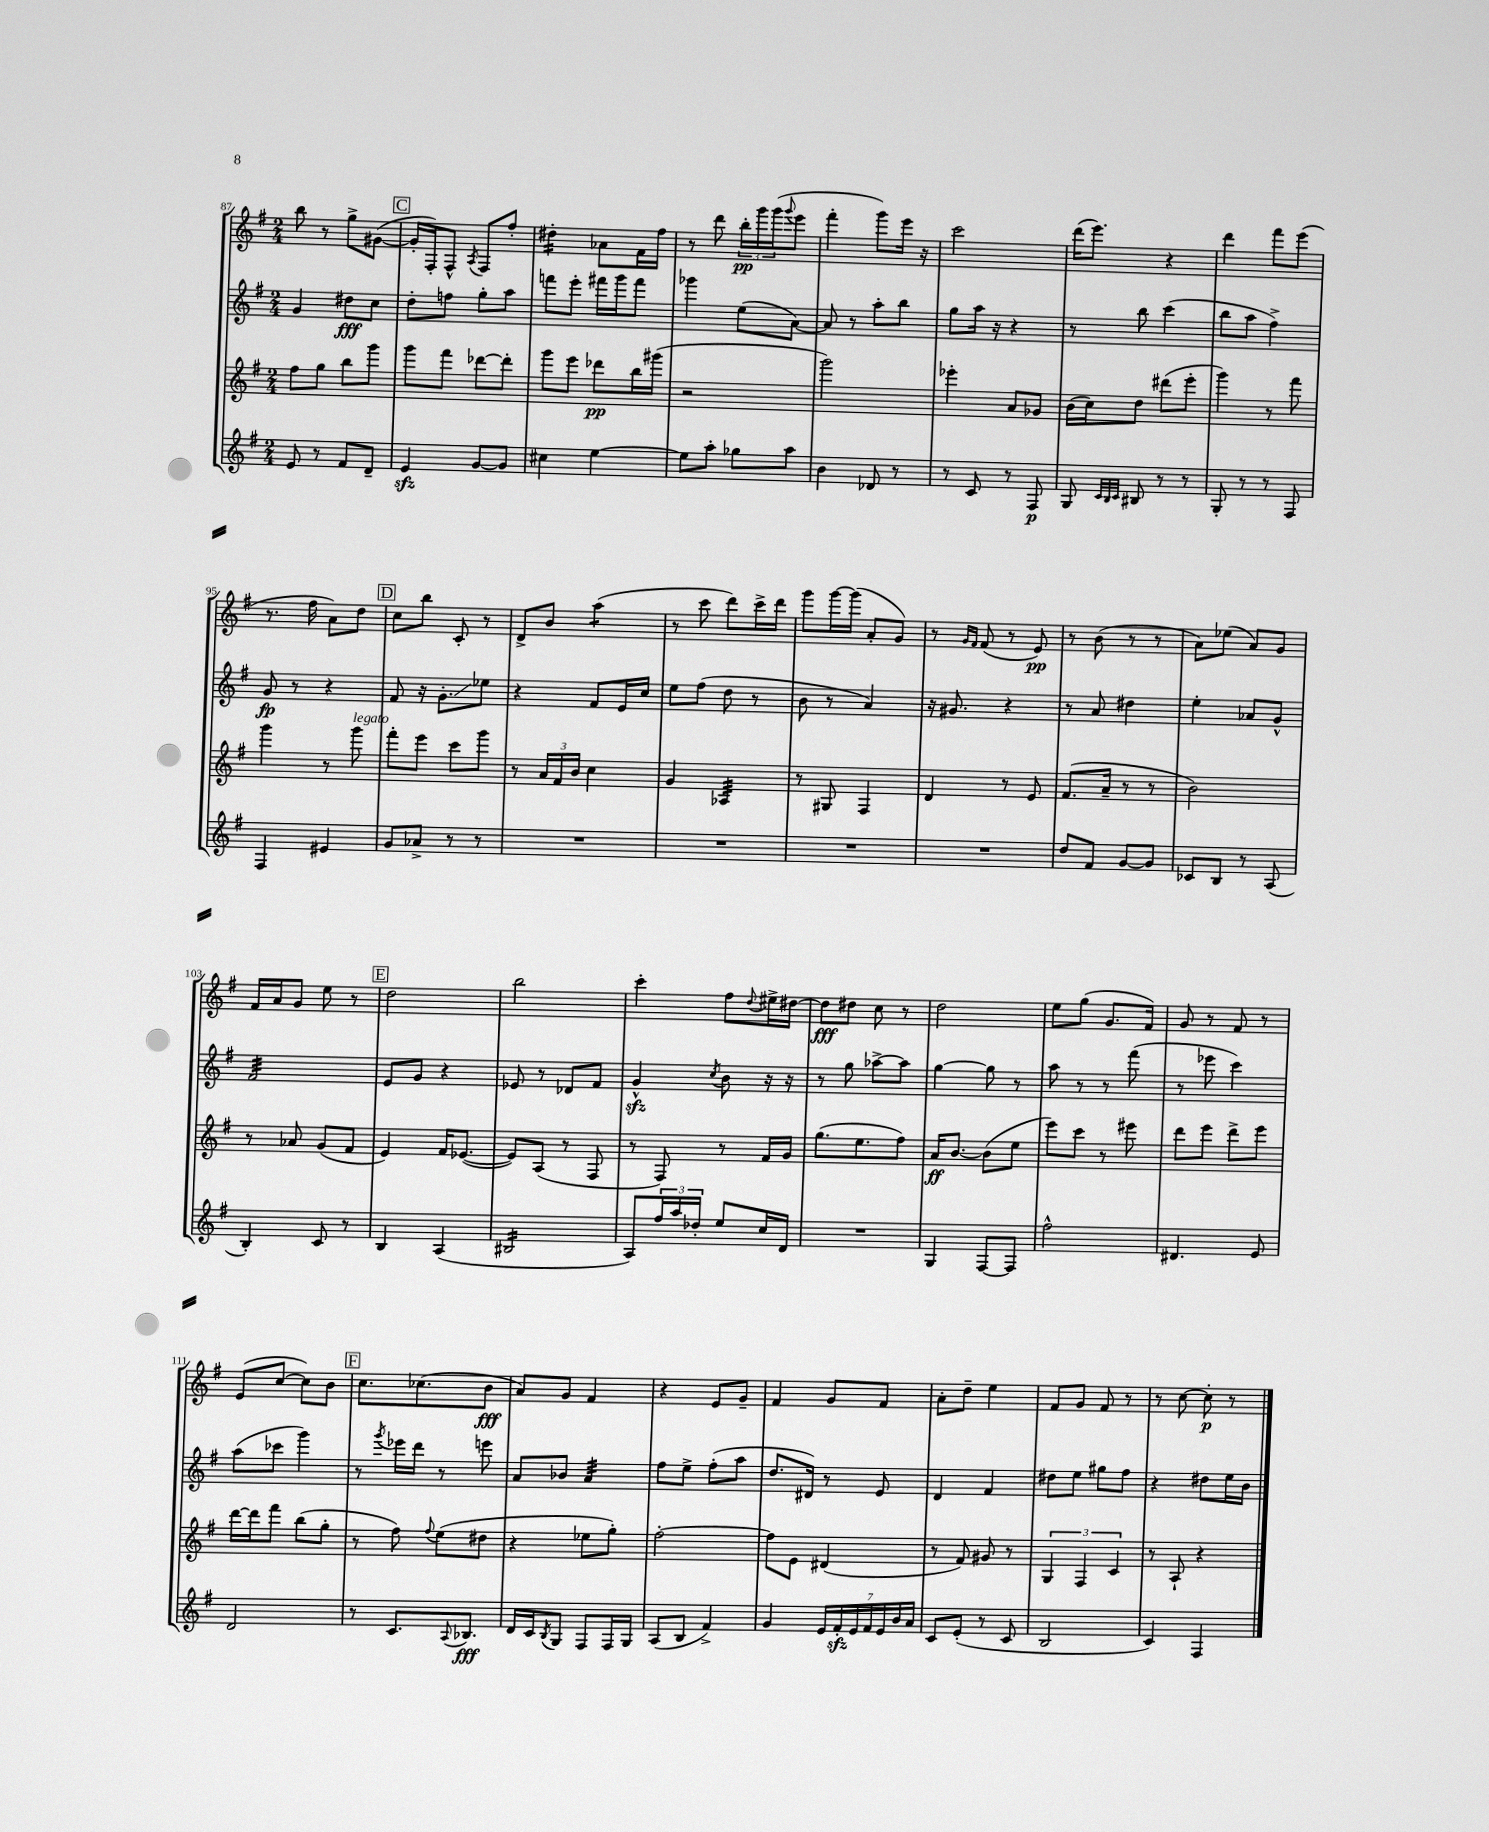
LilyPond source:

<<
\new StaffGroup <<
\new Staff = "s0" {
    \clef treble \key g \major \numericTimeSignature \time 2/4
    b''8 r8 g''8-> gis'8~( |
    \mark \markup { \box "C" } gis'16-. fis16-.) fis8-^ \acciaccatura { a8 } fis8 fis''8-. |
    dis''4:16-. aes'8 fis'16 fis''16 |
    r8 d'''8 \tuplet 3/2 { b''16-.\pp g'''16 g'''16( } \appoggiatura { g'''8 } e'''8 |
    fis'''4-. g'''8) e'''16 r16 |
    c'''2 |
    d'''16( e'''8.) r4 |
    d'''4 fis'''8 e'''8( |
    r8. fis''16 a'8) d''8 |
    \mark \markup { \box "D" } c''8 b''8 c'8-. r8 |
    d'8-> b'8 a''4:8( |
    r8 c'''8 d'''8) c'''16-> d'''16 |
    g'''8 g'''16~ g'''16( a'8-. g'8) |
    r8 \grace { g'16 fis'16 } fis'8( r8 e'8\pp) |
    r8 b'8( r8 r8 |
    a'8) ees''8( a'8) g'8 |
    fis'16 a'16 g'8 e''8 r8 |
    \mark \markup { \box "E" } d''2 |
    b''2 |
    c'''4-. fis''8 \appoggiatura { d''8 } eis''16-> dis''16~ |
    dis''8\fff dis''8 c''8 r8 |
    d''2 |
    e''8 g''8( g'8. fis'16) |
    g'8 r8 fis'8 r8 |
    e'8( c''8~ c''8) b'8 |
    \mark \markup { \box "F" } c''8. ces''8.( b'8\fff |
    a'8) g'8 fis'4 |
    r4 e'8 g'8-- |
    fis'4 g'8 fis'8 |
    a'8-. d''8-- e''4 |
    fis'8 g'8 fis'8 r8 |
    r8 c''8~ c''8-.\p r8 \bar "|." |
}
\new Staff = "s1" {
    \clef treble \key g \major \numericTimeSignature \time 2/4
    g'4 dis''8\fff c''8 |
    \mark \markup { \box "C" } d''8-. f''8 g''8-. a''8 |
    f'''8 e'''8-. fis'''16 g'''16 fis'''8 |
    ges'''4 e''8( a'8~) |
    a'8 r8 a''8-. b''8 |
    g''8 a''16 r16 r4 |
    r8 b''8 c'''4( |
    b''8 a''8 fis''4->) |
    g'8\fp r8 r4 |
    \mark \markup { \box "D" } fis'8 r16 g'8.-.\glissando ees''8 |
    r4 fis'8 e'16 c''16 |
    e''8 fis''8( d''8 r8 |
    b'8 r8 a'4) |
    r16 gis'8. r4 |
    r8 a'8 dis''4 |
    e''4-. aes'8 g'8-^ |
    fis'2:32 |
    \mark \markup { \box "E" } e'8 g'8 r4 |
    ees'8 r8 des'8 fis'8 |
    g'4-^\sfz \acciaccatura { c''8 } b'8 r16 r16 |
    r8 g''8 aes''8~-> aes''8 |
    g''4~ g''8 r8 |
    a''8 r8 r8 fis'''8( |
    r8 ees'''8 c'''4) |
    a''8( ces'''8 g'''4) |
    \mark \markup { \box "F" } r8 \acciaccatura { g'''8 } ees'''16 d'''16 r8 e'''8 |
    a'8 bes'8 a'4:32 |
    fis''8 e''8-> fis''8-.( a''8 |
    d''8. dis'16) r8 e'8 |
    d'4 fis'4 |
    dis''8 e''8 gis''8 fis''8 |
    r4 dis''8 e''16 b'16 \bar "|." |
}
\new Staff = "s2" {
    \clef treble \key g \major \numericTimeSignature \time 2/4
    fis''8 g''8 b''8 g'''8 |
    \mark \markup { \box "C" } g'''8 fis'''8 des'''8~ des'''8-. |
    g'''8 e'''8 des'''8\pp b''16 gis'''16( |
    r2 |
    g'''2) |
    ees'''4-. a'8 ges'8 |
    b'16( c''16) d''8 dis'''8( e'''8-. |
    g'''4) r8 fis'''8 |
    g'''4 r8 g'''8^\markup { \italic "legato" } |
    \mark \markup { \box "D" } fis'''8-. e'''8 c'''8 g'''8 |
    r8 \tuplet 3/2 { a'16 fis'16 b'16 } c''4 |
    g'4 aes4:32 |
    r8 gis8 fis4 |
    d'4 r8 e'8 |
    fis'8.( a'16-- r8 r8 |
    b'2) |
    r8 aes'8 g'8( fis'8 |
    \mark \markup { \box "E" } e'4) fis'16 ees'8.~( |
    ees'8) a8( r8 fis8 |
    r8 fis8) r8 fis'16 g'16 |
    g''8.( e''8. fis''8) |
    a'16\ff b'8.~ b'8( e''8 |
    e'''8) c'''8 r8 eis'''8 |
    d'''8 e'''8 d'''8-> e'''8 |
    d'''16~ d'''16 fis'''8 b''8( g''8-. |
    \mark \markup { \box "F" } r8 fis''8) \appoggiatura { fis''8 } e''8( dis''8 |
    r4 ees''8 g''8-.) |
    fis''2~-. |
    fis''8 e'8 dis'4( |
    r8 fis'8) gis'8 r8 |
    \tuplet 3/2 { g4 fis4 c'4 } |
    r8 a8-! r4 \bar "|." |
}
\new Staff = "s3" {
    \clef treble \key g \major \numericTimeSignature \time 2/4
    e'8 r8 fis'8 d'8-- |
    \mark \markup { \box "C" } e'4\sfz g'8~ g'8 |
    cis''4 e''4~ |
    e''8 a''8-. ges''8 a''8 |
    b'4 des'8 r8 |
    r8 c'8 r8 fis8\p |
    g8 \grace { c'32 b32 c'32 } bis8 r8 r8 |
    g8-. r8 r8 fis8 |
    fis4 eis'4 |
    \mark \markup { \box "D" } g'8 aes'8-> r8 r8 |
    R2 |
    R2 |
    R2 |
    R2 |
    d''8 fis'8 g'8~ g'8 |
    ces'8 b8 r8 a8( |
    b4-.) c'8 r8 |
    \mark \markup { \box "E" } b4 a4( |
    bis2:16 |
    a8) \tuplet 3/2 { fis''16 a''16 des''16-. } e''8 c''16 d'16 |
    R2 |
    g4 fis8~ fis8 |
    fis''2-^ |
    dis'4. e'8 |
    d'2 |
    \mark \markup { \box "F" } r8 c'8. \appoggiatura { a8 } bes8.\fff |
    d'16 c'16 \acciaccatura { b8 } g8 fis8 fis16 g16 |
    a8( b8 fis'4->) |
    g'4 \tuplet 7/4 { e'16 fis'16-.\sfz e'16 fis'16 e'16 b'16 a'16 } |
    c'8 e'8-.( r8 c'8 |
    b2 |
    c'4) fis4 \bar "|." |
}
>>
>>
\layout { \context { \Score currentBarNumber = #87 } }
